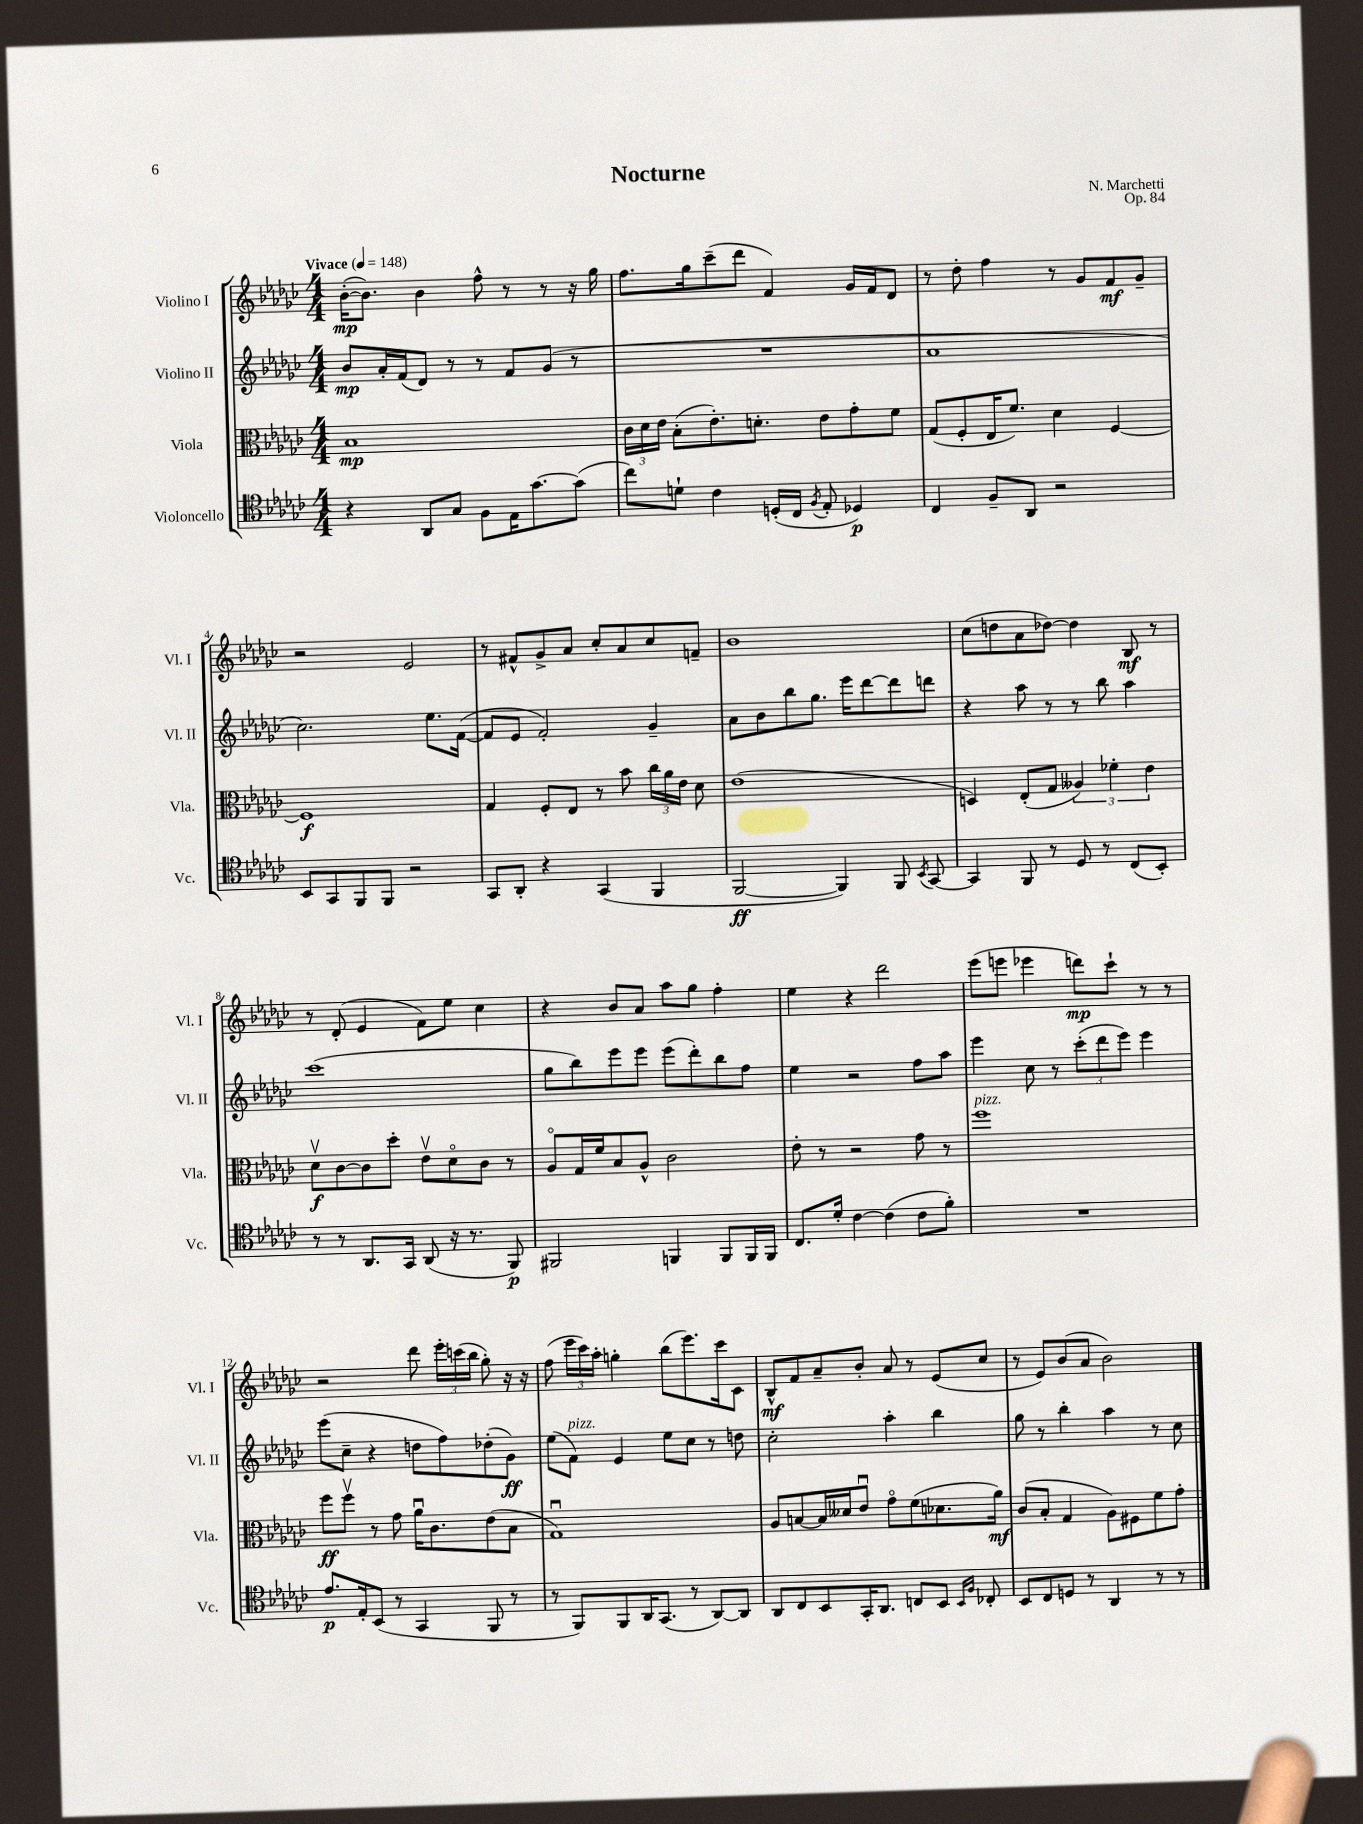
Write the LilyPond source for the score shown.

\header { title = "Nocturne" composer = "N. Marchetti" opus = "Op. 84" }
<<
\new StaffGroup <<
\new Staff = "s0" \with { instrumentName = "Violino I" shortInstrumentName = "Vl. I" } {
    \clef treble \key ges \major \numericTimeSignature \time 4/4 \tempo "Vivace" 4 = 148
    \autoBeamOff bes'16[~-.\mp( bes'8.]) bes'4 f''8-^ r8 r8 r16 ges''16 |
    f''8.[ ges''16 ces'''8--( des'''8] f'4) ges'16[ f'16 des'8] |
    r8 des''8-. f''4 r8 ges'8[ f'8\mf ges'8]-- |
    r2 ees'2 |
    r8 fis'8[-^ ges'8-> aes'8] ces''8[-. aes'8 ces''8 f'8]-- |
    bes'1 |
    ces''8[( d''8 aes'8 des''8]~) des''4 bes8\mf r8 |
    r8 des'8-.( ees'4 f'8[) ees''8] ces''4 |
    r4 bes'8[ aes'8] aes''8[ ges''8] f''4-. |
    ees''4 r4 des'''2 |
    ees'''8[( e'''8] ees'''4 d'''8[\mp) ces'''8]-! r8 r8 |
    r2 des'''8 \tuplet 3/2 { ees'''16[-. c'''16( bes''16] } ges''8-.) r16 r16 |
    f''8( \tuplet 3/2 { ees'''16[ ces'''16) aes''16]-. } g''4-. bes''8[( ees'''8.) ces'''16 ces'8] |
    bes8[-^\mf f'8 aes'8-- bes'8]-. aes'8 r8 ees'8[( ces''8] |
    r8 ees'8[) bes'8( aes'8] bes'2) \bar "|." |
}
\new Staff = "s1" \with { instrumentName = "Violino II" shortInstrumentName = "Vl. II" } {
    \clef treble \key ges \major \numericTimeSignature \time 4/4
    \autoBeamOff bes'8[\mp aes'16-. f'16( des'8]) r8 r8 f'8[ ges'8]( r8 |
    R1 |
    aes'1 |
    ces''2.) ees''8.[ f'16]~( |
    f'8[ ees'8] f'2-.) ges'4-- |
    aes'8[ bes'8 bes''8 ges''8.] ees'''16[ des'''8~ des'''8 d'''8] |
    r4 aes''8 r8 r8 bes''8 aes''4 |
    ces'''1( |
    ges''8[ bes''8) ees'''8 ees'''8] ees'''8[( des'''8-.) bes''8 f''8] |
    ees''4 r2 f''8[ aes''8] |
    ees'''4 ces''8 r8 \tuplet 3/2 { ces'''8[-.( des'''8 ees'''8]) } ees'''4 |
    ees'''8[( ces''8]-- r4 d''8[ f''8) des''8-.( ges'8]\ff) |
    ees''8[( f'8]^\markup { \italic "pizz." }) ees'4 ees''8[ ces''8] r8 d''8 |
    ces''2-. aes''4-. bes''4 |
    ges''8 r8 bes''4-. aes''4 r8 ces''8 \bar "|." |
}
\new Staff = "s2" \with { instrumentName = "Viola" shortInstrumentName = "Vla." } {
    \clef alto \key ges \major \numericTimeSignature \time 4/4
    \autoBeamOff bes1\mp |
    \tuplet 3/2 { ces'16[ des'16 ees'16] } bes8[-.( ees'8.-.) d'8.]-. ees'8[ ges'8-. f'8] |
    ges8[( f8-. ees16 f'8.]) des'4 f4~ |
    f1\f |
    ges4 f8[-. ees8] r8 bes'8 \tuplet 3/2 { ces''16[ aes'16 ees'16] } des'8 |
    ees'1( |
    d4) ees8[-.( ges8] \tuplet 3/2 { aeses4) fes'4-. ees'4 } |
    des'8[\upbow\f ces'8~ ces'8 des''8]-. ees'8[\upbow des'8\flageolet ces'8] r8 |
    aes8[\flageolet ges16 f'16 bes8 aes8]-^ ces'2 |
    ees'8-. r8 r2 ges'8 r8 |
    f''1^\markup { \italic "pizz." } |
    f''8[\ff f''8]\upbow r8 ges'8 aes'16[\downbow ces'8. ees'8( bes8] |
    ges1\downbow) |
    aes8[ b8~ b16 deses'16 ees'8]\downbow ges'8[\flageolet f'8( des'8. aes'16]\mf) |
    ces'8[( bes8]-. ges4 aes8[) fis8 f'8 ges'8]-. \bar "|." |
}
\new Staff = "s3" \with { instrumentName = "Violoncello" shortInstrumentName = "Vc." } {
    \clef tenor \key ges \major \numericTimeSignature \time 4/4
    \autoBeamOff r4 aes,8[ ges8] f8[ ees16 ges'8.~ ges'8]( |
    ces''8[) d'8]-! ces'4 d16[-.( ces16] \acciaccatura { f8 } ees8-. des4\p) |
    ces4 f8[-- aes,8] r2 |
    bes,8[ ges,8 f,8 f,8] r2 |
    ges,8[ aes,8]-. r4 ges,4( f,4 |
    f,2~\ff f,4) f,8 \acciaccatura { bes,8 } ges,8~ |
    ges,4 f,8 r8 des8 r8 ces8[( bes,8]-.) |
    r8 r8 aes,8.[ ges,16] aes,8( r16 r8. f,8\p) |
    fis,2 f,4 f,8[ f,16 f,16] |
    ces8.[ des'16]-. ces'4~ ces'4( ces'8[ f'8]-.) |
    R1 |
    ees'8.[\p ees16-. bes,8]( r8 ges,4 f,8 r8 |
    r8 f,8[) f,8 aes,16 ges,8.]( r8 aes,8[~) aes,8] |
    aes,8[ ces8 bes,8 ges,16-. aes,8.] c8[ bes,8] \grace { bes,16[ f16] } ces8-. |
    bes,8[ ces8 d8] r8 aes,4 r8 r8 \bar "|." |
}
>>
>>
